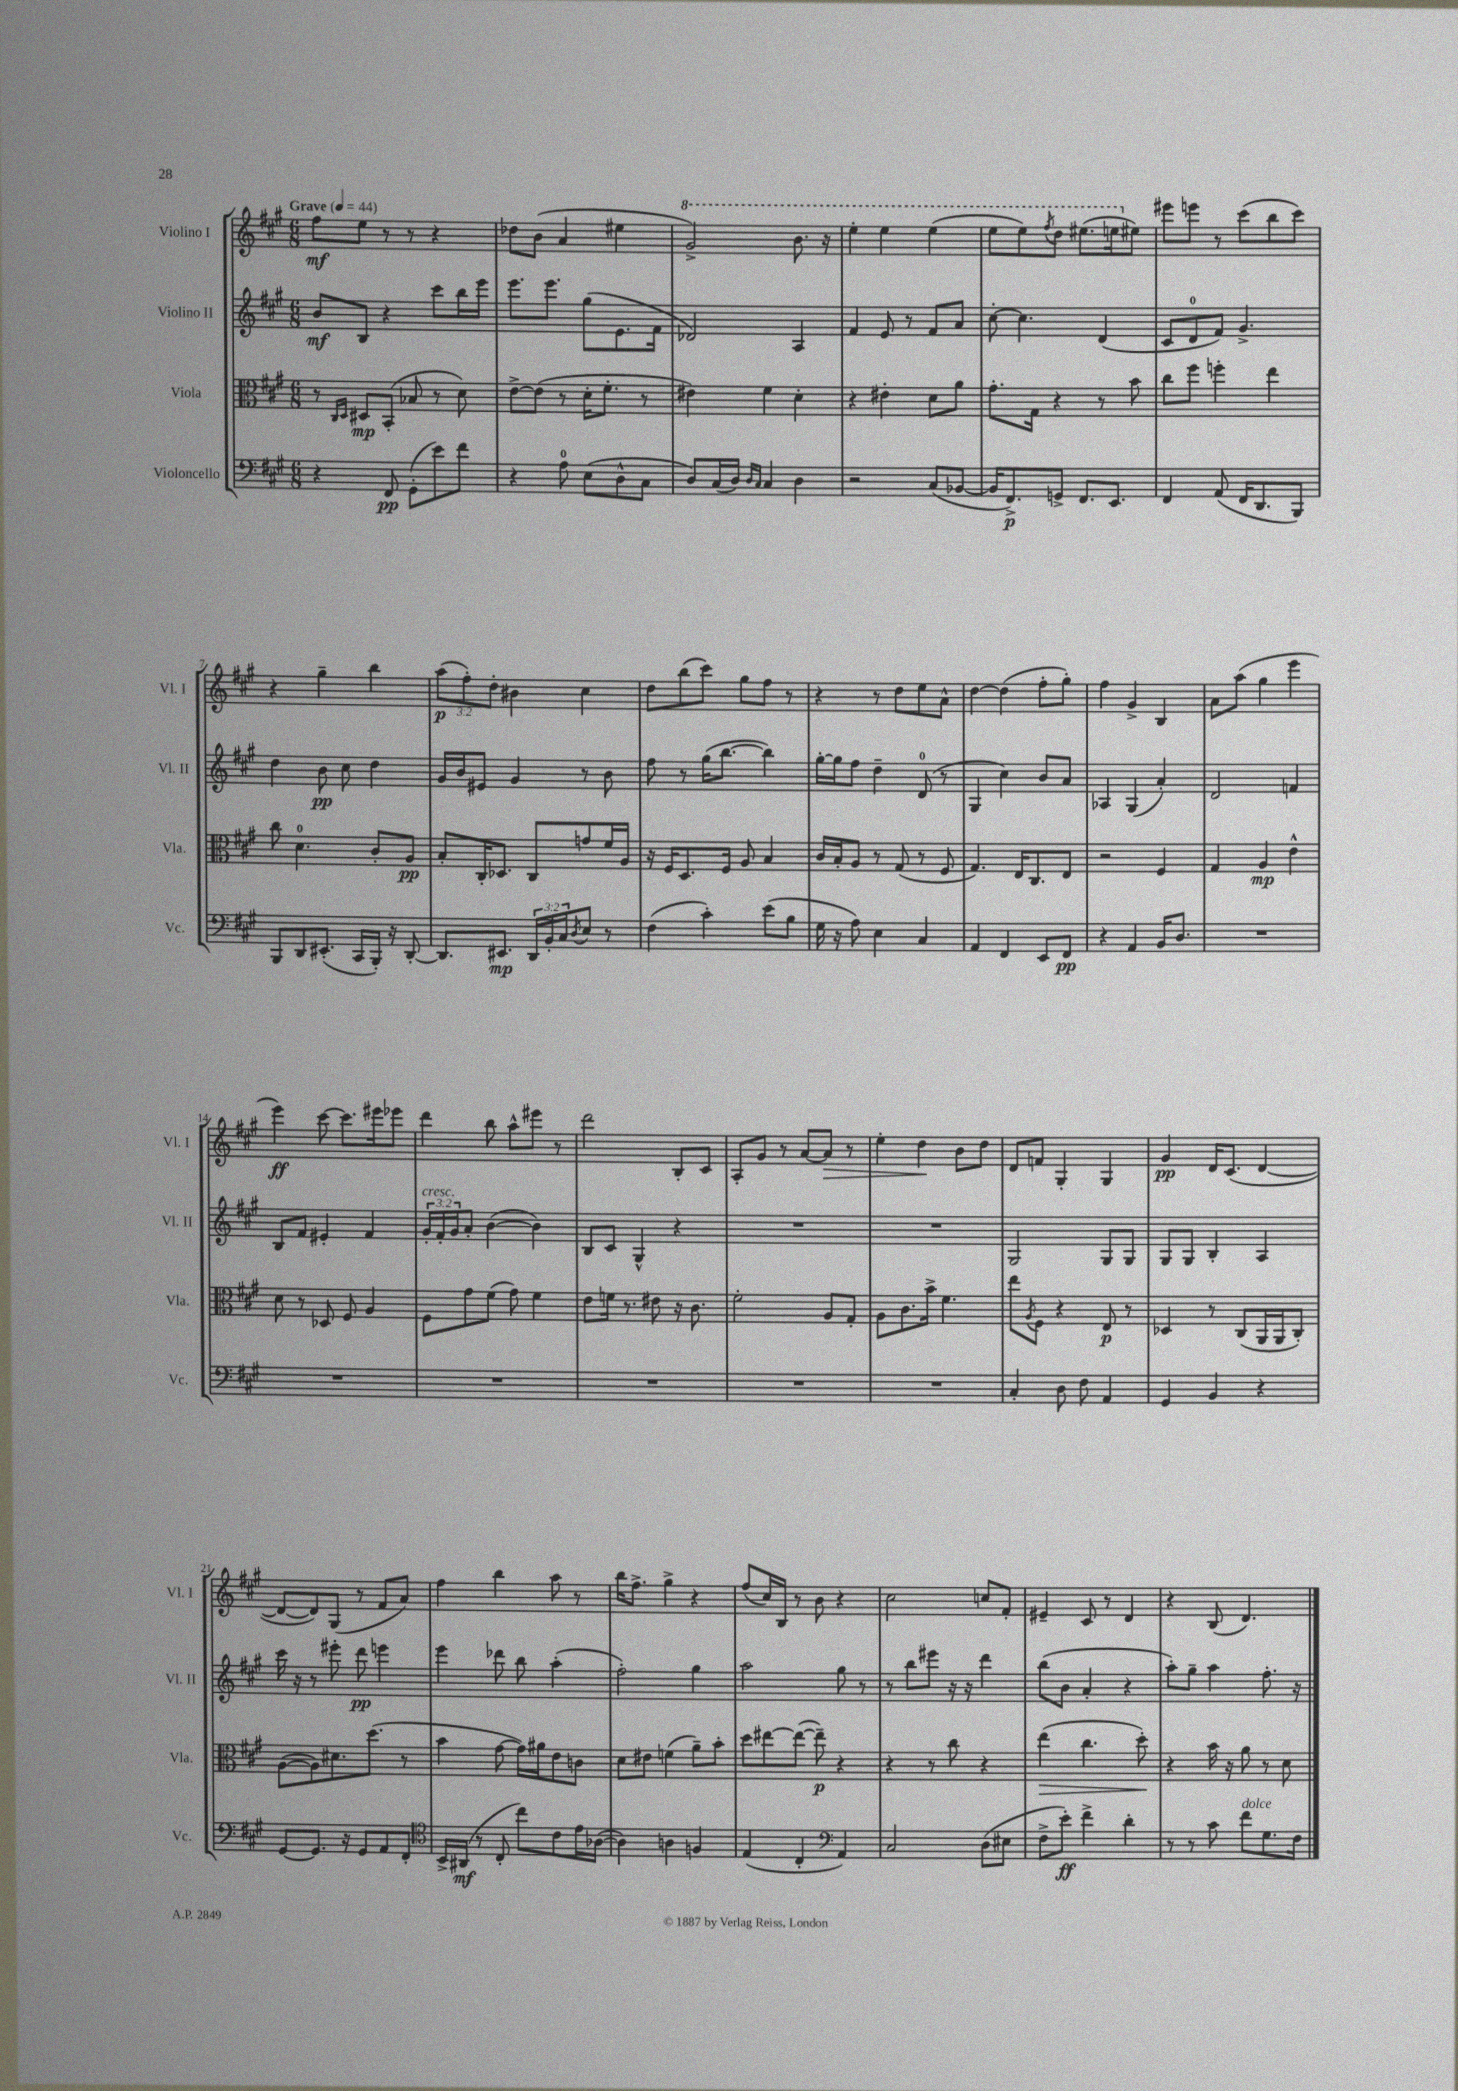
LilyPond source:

<<
\new StaffGroup <<
\new Staff = "s0" \with { instrumentName = "Violino I" shortInstrumentName = "Vl. I" } {
    \clef treble \key a \major \numericTimeSignature \time 6/8 \override Staff.TupletNumber.text = #tuplet-number::calc-fraction-text \tempo "Grave" 4 = 44
    fis''8\mf e''8 r8 r8 r4 |
    des''8 b'8( a'4 eis''4 |
    \ottava #1 gis''2->) b''8. r16 |
    e'''4-. e'''4 e'''4( |
    e'''8 e'''8) \acciaccatura { fis'''8 } d'''8 eis'''8.( e'''16 \ottava #0 eis''8) |
    eis'''8 e'''8 r8 cis'''8( b''8 cis'''8) |
    r4 gis''4-- b''4 |
    \tuplet 3/2 { a''8\p( fis''8-.) d''8-. } bis'4 cis''4 |
    d''8 b''8( cis'''8) gis''8 fis''8 r8 |
    r4 r8 d''8 e''8 a'8-^ |
    d''4~ d''4( fis''8-. gis''8-.) |
    fis''4 gis'4-> b4 |
    a'8 a''8( gis''4 e'''4 |
    e'''4\ff) cis'''8~ cis'''8. eis'''16 ees'''8 |
    d'''4 b''8 a''8-^ eis'''8 r8 |
    d'''2 b8-. cis'8 |
    a8-. gis'8 r8 a'8~ a'8\> r8 |
    e''4-. d''4\! b'8 d''8 |
    d'8 f'8 gis4-. gis4 |
    gis'4\pp d'16 cis'8.( d'4~ |
    d'8~ d'8) gis8( r8 fis'8 a'8) |
    fis''4 b''4 a''8 r8 |
    b''16 fis''8.-> gis''4-> r4 |
    fis''8( cis''16) b16 r8 b'8 r4 |
    cis''2 c''8 fis'8-. |
    eis'4-- cis'8 r8 d'4 |
    r4 b8( d'4.) \bar "|." |
}
\new Staff = "s1" \with { instrumentName = "Violino II" shortInstrumentName = "Vl. II" } {
    \clef treble \key a \major \numericTimeSignature \time 6/8 \override Staff.TupletNumber.text = #tuplet-number::calc-fraction-text
    b'8\mf b8 r4 cis'''8 b''16 e'''16 |
    e'''8. e'''8. gis''8( e'8. fis'16 |
    des'2) a4 |
    fis'4 e'8 r8 fis'8 a'8 |
    cis''8~-. cis''4. d'4( |
    cis'8 d'8-0 fis'8) gis'4.-> |
    d''4 b'8\pp cis''8 d''4 |
    gis'16 b'16 eis'8 gis'4 r8 b'8 |
    fis''8 r8 gis''16( b''8.~ b''4) |
    gis''16~-. gis''16 fis''8 d''4-- d'8-0( r8 |
    gis4 cis''4) b'8 a'8 |
    aes4 gis4( a'4-.) |
    d'2 f'4 |
    b8 fis'8 eis'4-. fis'4 |
    \tuplet 3/2 { gis'16-.^\markup { \italic "cresc." } fis'16-. gis'16 } a'8-. b'4~( b'4) |
    b8 cis'8 gis4-^ r4 |
    R2. |
    R2. |
    gis2 gis8 gis8 |
    gis8 gis8 b4-. a4 |
    cis'''16 r16 r8 eis'''8-. d'''8\pp e'''4 |
    e'''4 des'''8 b''8 a''4-.( |
    fis''2-.) gis''4 |
    a''2 gis''8 r8 |
    r8 b''8 eis'''8 r16 r16 d'''4 |
    b''8( b'8 a'4-. r4 |
    a''8-.) gis''8-- a''4 fis''8.-. r16 \bar "|." |
}
\new Staff = "s2" \with { instrumentName = "Viola" shortInstrumentName = "Vla." } {
    \clef alto \key a \major \numericTimeSignature \time 6/8
    r8 \grace { cis16 d16 } dis8\mp b,8-.( bes8 r8 d'8) |
    e'8~-> e'8( r8 d'16-. fis'8.-. r8 |
    eis'4) fis'4 d'4-. |
    r4 eis'4-. d'8 a'8 |
    gis'8.-. gis16 r4 r8 b'8 |
    cis''8 fis''8 f''4-. e''4 |
    cis''8 d'4.-0 cis'8-. a8\pp |
    b8-. cis16-. des8. cis8 g'8 fis'16 a16 |
    r16 fis16 d8. fis16 a8 b4 |
    cis'16 b16-. a8 r8 gis8( r8 fis8 |
    gis4.) e16 cis8. e8 |
    r2 fis4 |
    gis4 a4\mp e'4-^ |
    d'8 r8 des8 fis8 a4 |
    fis8 gis'8 fis'8( gis'8) fis'4 |
    e'8 f'16 r8. eis'8 r16 cis'8. |
    fis'2-. a8 gis8-. |
    a8 cis'8. b'16-> fis'4. |
    e''8 \acciaccatura { a8 } fis8 r4 e8\p r8 |
    des4 r8 cis8( a,16 a,16 cis8-.) |
    a8~( a8) dis'8. d''8.( r8 |
    b'4 gis'8~ gis'16) ais'16 e'8 c'8 |
    d'8 eis'8 f'4( a'8--) b'8-. |
    d''8 eis''8~ eis''8~( eis''8--\p) r4 |
    r4 r8 cis''8 r4 |
    e''4\>( cis''4. d''8-.\!) |
    r4 b'16 r16 a'8 r8 d'8 \bar "|." |
}
\new Staff = "s3" \with { instrumentName = "Violoncello" shortInstrumentName = "Vc." } {
    \clef bass \key a \major \numericTimeSignature \time 6/8 \override Staff.TupletNumber.text = #tuplet-number::calc-fraction-text
    r4 fis,8\pp gis,8-.( e'8) fis'8 |
    r4 a8-0 e8( d8-^ cis8 |
    d8) cis16( d16) \grace { d16 cis16 } cis4 d4 |
    r2 cis8( bes,8~ |
    bes,16 fis,8.->\p) g,8-> fis,8. e,8. |
    fis,4 a,8( fis,16 d,8. b,,8) |
    b,,8 d,8 eis,8.-.( cis,16 b,,16-.) r16 d,8~-. |
    d,8. eis,8.\mp \tuplet 3/2 { d,16 b,16-. cis16 } \acciaccatura { d8 } e8 r8 |
    fis4( cis'4-.) e'8( b8 |
    gis16 r16 a8) e4 cis4 |
    a,4 fis,4 e,8 fis,8\pp |
    r4 a,4 b,16 d8. |
    R2. |
    R2. |
    R2. |
    R2. |
    R2. |
    R2. |
    cis4-. d8 fis8 a,4 |
    gis,4 b,4 r4 |
    gis,8~ gis,8. r16 gis,8 a,8 fis,8-. |
    \clef tenor b,16-> ais,16\mf( r8 cis8-. cis''8) cis'8 e'16 aes16~( |
    aes4) a4 f4 |
    e4( cis4-. \clef bass a,4) |
    cis2 d8( eis8 |
    fis8-> e'8-.\ff) fis'4-> d'4-. |
    r8 r8 cis'8 fis'8^\markup { \italic "dolce" } gis8. fis16 \bar "|." |
}
>>
>>
